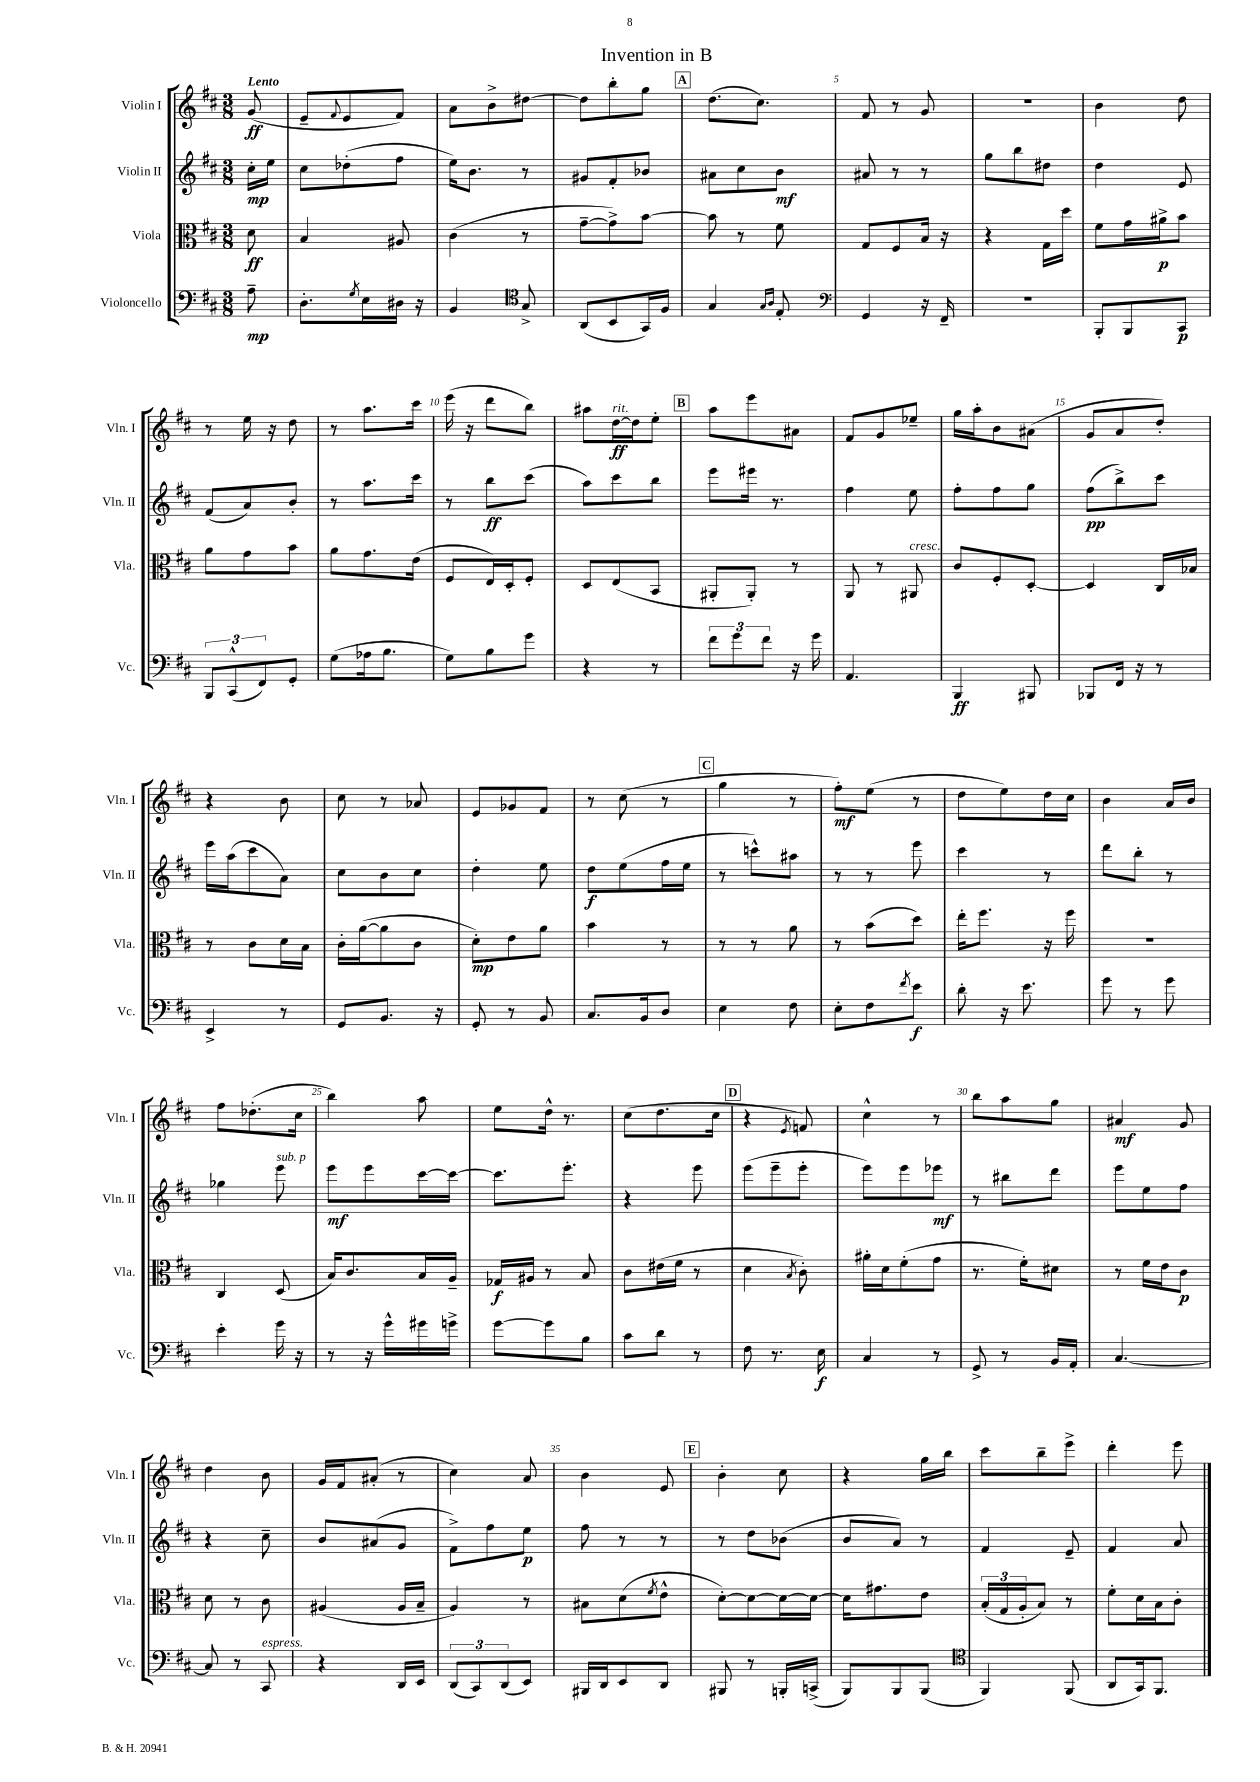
\header { title = "Invention in B" }
<<
\new StaffGroup <<
\new Staff = "s0" \with { instrumentName = "Violin I" shortInstrumentName = "Vln. I" } {
    \clef treble \key d \major \numericTimeSignature \time 3/8 \partial 8 \tempo "Lento"
    g'8\ff( |
    e'8-- \appoggiatura { fis'8 } e'8 fis'8) |
    a'8 b'8-> dis''8~ |
    dis''8 b''8-. g''8 |
    \mark \markup { \box "A" } d''8.( cis''8.) |
    fis'8 r8 g'8 |
    R4. |
    b'4 d''8 |
    r8 e''16 r16 d''8 |
    r8 a''8. cis'''16 |
    e'''16( r16 d'''8 b''8) |
    ais''8 d''16~\ff^\markup { \italic "rit." } d''16 e''8-. |
    \mark \markup { \box "B" } a''8 e'''8 ais'8 |
    fis'8 g'8 ees''8-- |
    g''16 a''16-. b'8 ais'8( |
    g'8 a'8 d''8-.) |
    r4 b'8 |
    cis''8 r8 aes'8 |
    e'8 ges'8 fis'8 |
    r8 cis''8( r8 |
    \mark \markup { \box "C" } g''4 r8 |
    fis''8-.\mf) e''8( r8 |
    d''8 e''8) d''16 cis''16 |
    b'4 a'16 b'16 |
    fis''8 des''8.-.( cis''16 |
    b''4) a''8 |
    e''8 d''16-^ r8. |
    cis''8( d''8. cis''16 |
    \mark \markup { \box "D" } r4 \acciaccatura { e'8 } f'8) |
    cis''4-^ r8 |
    b''8 a''8 g''8 |
    ais'4\mf g'8 |
    d''4 b'8 |
    g'16 fis'16 ais'8-.( r8 |
    cis''4) a'8 |
    b'4 e'8 |
    \mark \markup { \box "E" } b'4-. cis''8 |
    r4 g''16 b''16 |
    cis'''8 b''8-- e'''8-> |
    d'''4-. e'''8 \bar "|." |
}
\new Staff = "s1" \with { instrumentName = "Violin II" shortInstrumentName = "Vln. II" } {
    \clef treble \key d \major \numericTimeSignature \time 3/8 \partial 8
    cis''16-.\mp e''16 |
    cis''8 des''8-.( fis''8 |
    e''16) b'8. r8 |
    gis'8 fis'8-. bes'8 |
    \mark \markup { \box "A" } ais'8 cis''8 b'8\mf |
    ais'8 r8 r8 |
    g''8 b''8 dis''8 |
    d''4 e'8 |
    fis'8( a'8) b'8-. |
    r8 a''8. cis'''16 |
    r8 b''8\ff cis'''8( |
    a''8) cis'''8 b''8 |
    \mark \markup { \box "B" } e'''8 eis'''16 r8. |
    fis''4 e''8 |
    fis''8-. fis''8 g''8 |
    fis''8\pp( b''8->) cis'''8 |
    e'''16 a''16( cis'''8 a'8) |
    cis''8 b'8 cis''8 |
    d''4-. e''8 |
    d''8\f e''8( fis''16 e''16 |
    \mark \markup { \box "C" } r8 c'''8-^) ais''8 |
    r8 r8 e'''8 |
    cis'''4 r8 |
    d'''8 b''8-. r8 |
    ges''4 e'''8^\markup { \italic "sub. p" } |
    e'''8\mf e'''8 cis'''16~ cis'''16~ |
    cis'''8. e'''8.-. |
    r4 e'''8 |
    \mark \markup { \box "D" } e'''8( e'''8-- e'''8-. |
    e'''8) e'''8 ees'''8\mf |
    r8 bis''8 d'''8 |
    e'''8 e''8 fis''8 |
    r4 cis''8-- |
    b'8 ais'8( g'8 |
    fis'8->) fis''8 e''8\p |
    fis''8 r8 r8 |
    \mark \markup { \box "E" } r8 d''8 bes'8( |
    b'8 a'8) r8 |
    fis'4 e'8-- |
    fis'4 a'8 \bar "|." |
}
\new Staff = "s2" \with { instrumentName = "Viola" shortInstrumentName = "Vla." } {
    \clef alto \key d \major \numericTimeSignature \time 3/8 \partial 8
    d'8\ff |
    b4 ais8 |
    cis'4( r8 |
    g'8~-- g'8->) b'8~ |
    \mark \markup { \box "A" } b'8 r8 fis'8 |
    g8 fis8 b16 r16 |
    r4 g16 d''16 |
    fis'8 g'16 ais'16->\p b'8 |
    a'8 g'8 b'8 |
    a'8 g'8. e'16( |
    fis8 e16) d16-. fis8-. |
    d8 e8( b,8 |
    \mark \markup { \box "B" } ais,8-. ais,8-.) r8 |
    a,8 r8 ais,8^\markup { \italic "cresc." } |
    cis'8 fis8-. d8~-. |
    d4 cis16 bes16 |
    r8 cis'8 d'16 b16 |
    cis'16-. a'16~( a'8 cis'8 |
    d'8-.\mp) e'8 a'8 |
    b'4 r8 |
    \mark \markup { \box "C" } r8 r8 a'8 |
    r8 b'8( d''8) |
    e''16-. fis''8. r16 fis''16 |
    R4. |
    cis4 d8( |
    b16) cis'8. b16 a16-- |
    ges16\f ais16 r8 b8 |
    cis'8 eis'16( fis'16 r8 |
    \mark \markup { \box "D" } d'4 \acciaccatura { b8 } cis'8-.) |
    ais'16-. d'16 fis'8-.( g'8 |
    r8. fis'16-.) dis'8 |
    r8 fis'16 e'16 cis'8\p |
    d'8 r8 cis'8 |
    ais4( ais16 b16-- |
    a4) r8 |
    bis8 d'8( \acciaccatura { fis'8 } e'8-^ |
    \mark \markup { \box "E" } d'8~-.) d'8~ d'16~ d'16~ |
    d'16 gis'8. e'8 |
    \tuplet 3/2 { b16-.( g16 a16-. } b8) r8 |
    fis'8-. d'16 b16 cis'8-. \bar "|." |
}
\new Staff = "s3" \with { instrumentName = "Violoncello" shortInstrumentName = "Vc." } {
    \clef bass \key d \major \numericTimeSignature \time 3/8 \partial 8
    a8--\mp |
    d8.-. \acciaccatura { g8 } e16 dis16 r16 |
    b,4 \clef tenor g8-> |
    a,8( b,8 g,16) fis16 |
    \mark \markup { \box "A" } g4 \grace { g16 a16 } e8-. |
    \clef bass g,4 r16 fis,16-- |
    R4. |
    b,,8-. b,,8 cis,8\p |
    \tuplet 3/2 { b,,8 cis,8-^( fis,8) } g,8-. |
    g8( aes16 b8. |
    g8) b8 g'8 |
    r4 r8 |
    \mark \markup { \box "B" } \tuplet 3/2 { fis'8 g'8 fis'8 } r16 g'16 |
    a,4. |
    b,,4\ff bis,,8 |
    bes,,8 fis,16 r16 r8 |
    e,4-> r8 |
    g,8 b,8. r16 |
    g,8-. r8 b,8 |
    cis8. b,16 d8 |
    \mark \markup { \box "C" } e4 fis8 |
    e8-. fis8 \acciaccatura { fis'8 } e'8\f |
    d'8-. r16 e'8. |
    g'8 r8 g'8 |
    e'4-. g'16 r16 |
    r8 r16 g'16-^ gis'16 g'16-> |
    g'8~ g'8 b8 |
    cis'8 d'8 r8 |
    \mark \markup { \box "D" } fis8 r8. e16\f |
    cis4 r8 |
    g,8-> r8 b,16 a,16-. |
    cis4.~ |
    cis8 r8 cis,8^\markup { \italic "espress." } |
    r4 d,16 e,16 |
    \tuplet 3/2 { d,8( cis,8) d,8( } e,8) |
    bis,,16 d,16 e,8 d,8 |
    \mark \markup { \box "E" } bis,,8 r8 b,,16-. c,16->( |
    b,,8) b,,8 b,,8( |
    \clef tenor fis,4) fis,8( |
    a,8 g,16) fis,8. \bar "|." |
}
>>
>>
\layout { \context { \Score \override BarNumber.break-visibility = ##(#f #t #t) barNumberVisibility = #(every-nth-bar-number-visible 5) } }
